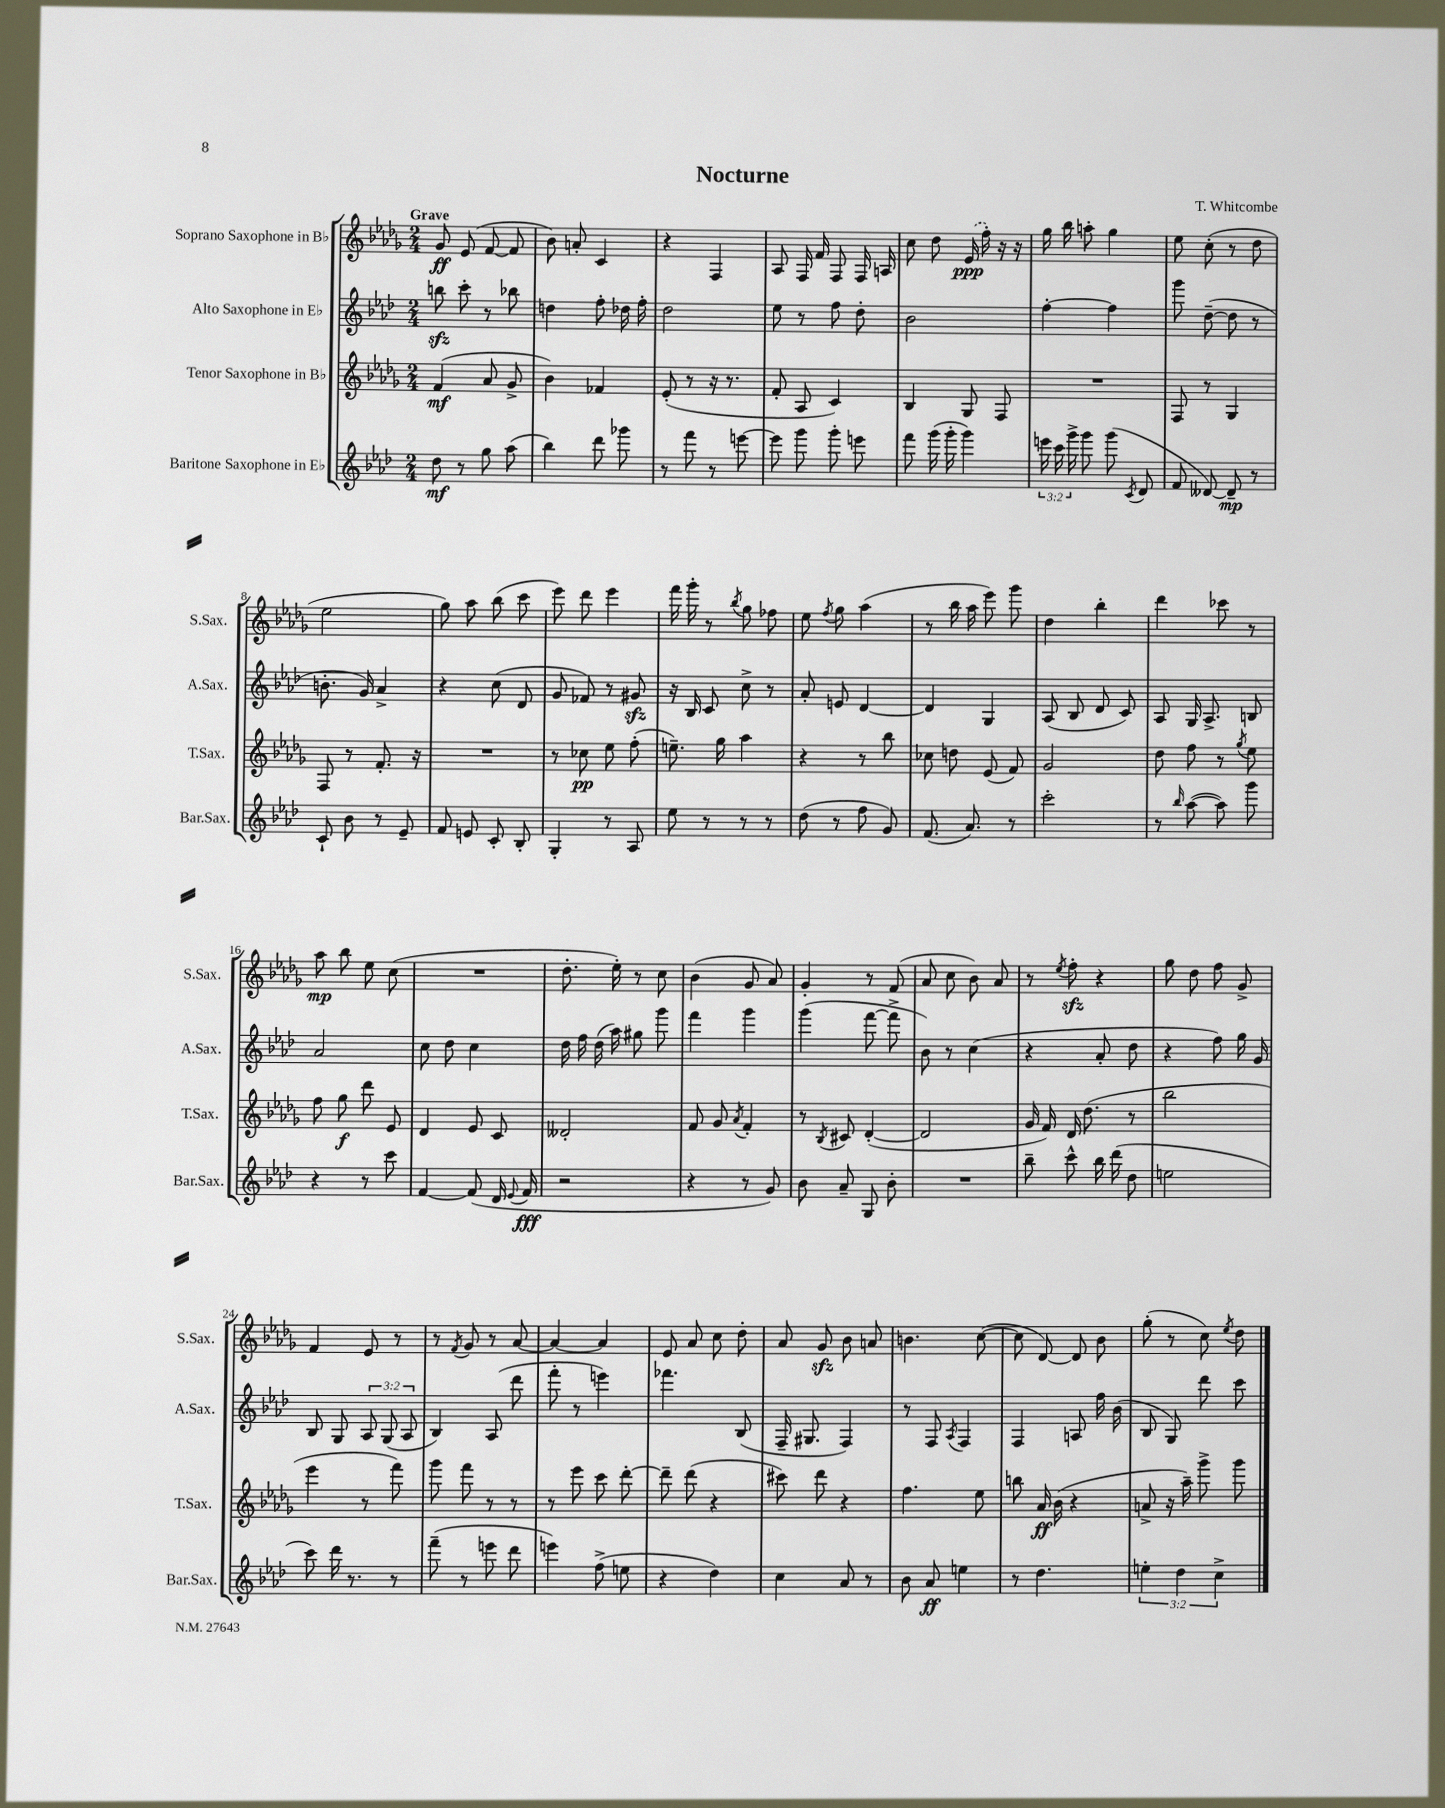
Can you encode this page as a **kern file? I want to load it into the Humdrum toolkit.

**kern	**kern	**kern	**kern
*staff4	*staff3	*staff2	*staff1
*clefG2	*clefG2	*clefG2	*clefG2
*k[b-e-a-d-]	*k[b-e-a-d-g-]	*k[b-e-a-d-]	*k[b-e-a-d-g-]
*M2/4	*M2/4	*M2/4	*M2/4
8dd-	(4f	8bb	8g-
8r	.	8ccc'	(8e-
8gg	8a-	8r	[8f
(8aa-	8g-^	8bb-	8f]
=	=	=	=
4bb-)	4b-)	4dd	8b-)
.	.	.	8a'
8ddd-	4f-	8ff'	4c
8ggg-	.	16dd-	.
.	.	16ff'	.
=	=	=	=
8r	(8e-'	2dd-	4r
8fff	8r	.	.
8r	16r	.	4F
.	8.r	.	.
[8eee	.	.	.
=	=	=	=
8eee]	8f'	8ee-	8A-
8ggg	8A-	8r	16F
.	.	.	16f
8ggg'	4c)	8ff	8F
8eee	.	8dd-'	16F
.	.	.	16A
=	=	=	=
8fff	4B-	2b-	8cc
(16ggg	.	.	8dd-
16ggg'	.	.	.
4ggg)	8G-	.	(16e-
.	.	.	16ff')
.	8F	.	16r
.	.	.	16r
=	=	=	=
24eee	2r	[4ff'	16gg-
24ccc	.	.	.
.	.	.	16bb-
24ggg^	.	.	.
8ggg	.	.	8aa'
(8ggg	.	4ff]	4gg-
8qc	.	.	.
8d-	.	.	.
=	=	=	=
8f	8F	8ggg	8ee-
[8d--)	8r	([8dd-~	(8cc'
8d--~]	4G-	8dd-]	8r
8r	.	8r	8dd-
=	=	=	=
8c`	8F	8.b'	2ee-
8b-	8r	.	.
.	.	16g)	.
8r	8.f'	4a-^	.
8e-~	.	.	.
.	16r	.	.
=	=	=	=
8f	2r	4r	8gg-)
8e	.	.	8aa-
8c'	.	(8cc	(8bb-
8B-'	.	8d-	8ccc
=	=	=	=
4G'	8r	8g	8eee-)
.	8cc-	8f-)	8ddd-
8r	8ee-	8r	4eee-
8A-	(8ff'	8g#	.
=	=	=	=
8ee-	8.ee~)	16r	16fff
.	.	16B-	16ggg-'
8r	.	8c	8r
.	16gg-	.	.
.	.	.	8qbb-
8r	4aa-	8cc^	8gg-
8r	.	8r	8ff-
=	=	=	=
(8dd-	4r	8a-'	8ee-
.	.	.	8qff
8r	.	8e	8gg-
8ff	8r	[4d-	(4aa-
8g)	8bb-	.	.
=	=	=	=
(8.f	8cc-	4d-]	8r
.	8dd	.	16bb-
8.a-)	.	.	16aa-
.	(8e-	4G	8eee-)
8r	8f)	.	8ggg-
=	=	=	=
2ccc'	2g-	(8A-	4dd-
.	.	8B-	.
.	.	8d-	4bb-'
.	.	8c)	.
=	=	=	=
8r	8dd-	8A-	4ddd-
16qqbb-	.	.	.
([8aa-	8ff	16G	.
.	.	8.A-^	.
8aa-])	8r	.	8ccc-
.	8qgg-	.	.
8ggg	8ee-	8B	8r
=	=	=	=
4r	8ff	2a-	8aa-
.	8gg-	.	8bb-
8r	8ddd-	.	8ee-
8ccc	8e-	.	(8cc
=	=	=	=
[4f	4d-	8cc	2r
.	.	8dd-	.
(8f]	8e-	4cc	.
16d-	8c	.	.
8qqe-	.	.	.
16f	.	.	.
=	=	=	=
2r	2d--'	16dd-	8.dd-'
.	.	16ff	.
.	.	(16dd-	.
.	.	16aa-)	16ee-')
.	.	8gg#	8r
.	.	8ggg	8cc
=	=	=	=
4r	8f	4fff	(4b-
.	8g-	.	.
.	8qa-	.	.
8r	4f'	4ggg	8g-
8g)	.	.	8a-)
=	=	=	=
8b-	8r	(4ggg	4g-'
.	8qB-	.	.
8a-~	8c#	.	.
8G	([4d-'	[8fff	8r
8b-'	.	8fff^]	(8f
=	=	=	=
2r	2d-]	8b-)	8a-
.	.	8r	8cc
.	.	(4cc	8b-)
.	.	.	8a-
=	=	=	=
8bb-~	16g-	4r	8r
.	16f)	.	.
.	.	.	8qee-
8ccc^^	16d-	.	8ff'
.	(8.dd-	.	.
16bb-	.	8a-'	4r
(16ddd-	.	.	.
8dd-	8r	8dd-	.
=	=	=	=
2ee	2bb-	4r	8gg-
.	.	.	8dd-
.	.	8ff)	8ff
.	.	16gg	8g-^
.	.	16g	.
=	=	=	=
8ccc)	4eee-	8B-	4f
16ddd-	.	8G	.
8.r	.	.	.
.	8r	12A-	8e-
.	.	(12G	.
8r	8fff)	.	8r
.	.	12A-	.
=	=	=	=
(8fff~	8ggg-	4B-)	8r
.	.	.	8qf
8r	8fff	.	8g-
8eee	8r	(8A-	8r
8ddd-	8r	8ddd-	[8a-
=	=	=	=
4eee)	8r	8fff'	4a-_
.	8eee-	8r	.
(8ff^	8ccc	4eee)	4a-]
8ee	[8ddd-'	.	.
=	=	=	=
4r	8ddd-~]	4.fff-	8e-
.	(8ddd-	.	8a-
4dd-)	4r	.	8cc
.	.	(8B-	8dd-'
=	=	=	=
4cc	8ccc#)	16F~	8a-
.	.	8.G#	.
.	8ddd-	.	8g-
8a-	4r	4F)	8b-
8r	.	.	8a
=	=	=	=
8b-	4.ff	8r	4.b
8a-	.	8F	.
.	.	8qA-	.
4ee	.	4F	.
.	8ee-	.	([8cc
=	=	=	=
8r	8bb	4F	8cc]
4.dd-	16a-	.	[8d-)
.	(16b-	.	.
.	4r	8A	8d-]
.	.	16ff	8b-
.	.	(16b-	.
=	=	=	=
6ee'	8a^	8B-	(8gg-'
.	16r	8G)	8r
6dd-	.	.	.
.	16aa-~)	.	.
.	8ggg-^	8ddd-	8cc)
6cc^	.	.	.
.	.	.	8qee-
.	8ggg-	8ccc	8dd-
==	==	==	==
*-	*-	*-	*-
